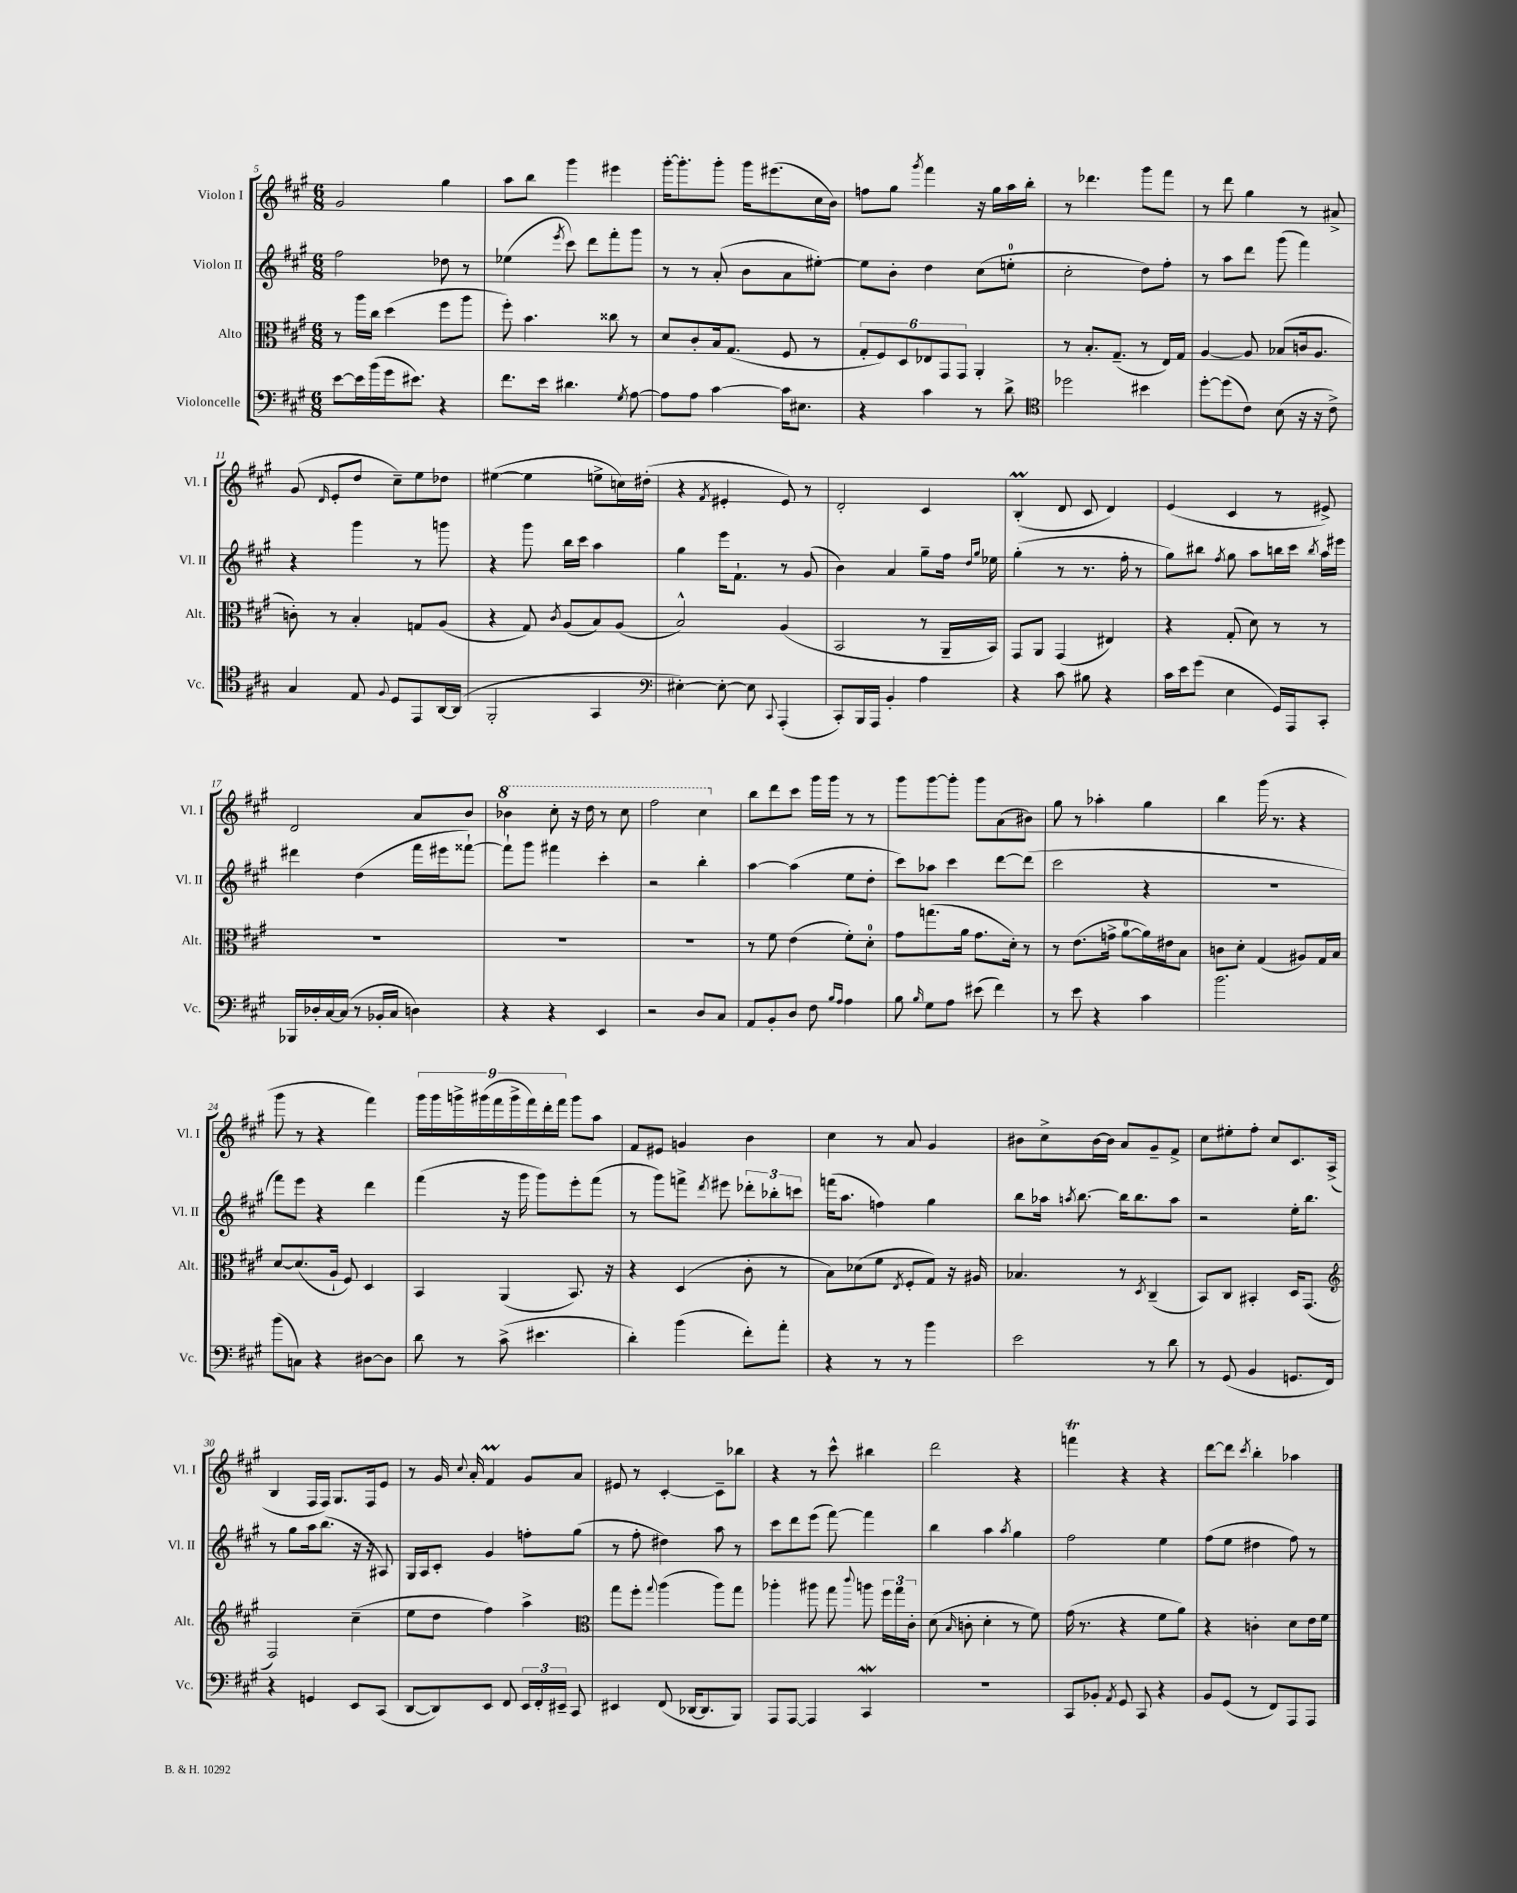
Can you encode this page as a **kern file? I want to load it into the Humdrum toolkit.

**kern	**kern	**kern	**kern
*staff4	*staff3	*staff2	*staff1
*clefF4	*clefC3	*clefG2	*clefG2
*k[f#c#g#]	*k[f#c#g#]	*k[f#c#g#]	*k[f#c#g#]
*M6/8	*M6/8	*M6/8	*M6/8
[8e	8r	2ff#	2g#
16e]	16aa	.	.
(16b	16cc#	.	.
16g#	(4dd	.	.
8.e#)	.	.	.
4r	8ff#	8dd-	4gg#
.	8aa	8r	.
=	=	=	=
8.f#	8ff#')	(4ee-	8aa
.	4.b	.	8bb
16e	.	.	.
.	.	8qeee	.
4.d#	.	8ccc#)	4ggg#
.	.	8ddd	.
.	8cc##	8fff#'	4eee#
8qG#	.	.	.
[8A	8r	8ggg#	.
=	=	=	=
8A]	8d	8r	[16ggg#'
.	.	.	8.ggg#']
8A	8c#'	8r	.
[4c#	16B	(8a'	8ggg#'
.	(8.G#	.	.
.	.	8b	16ggg#
.	.	.	(8.eee#
16c#]	8F#	8a	.
8.E#	.	.	.
.	8r	[8ee#')	16cc#
.	.	.	16b)
=	=	=	=
4r	12G#'	8ee#]	8ff
.	12F#)	.	.
.	.	8b'	8gg#
.	12D	.	.
.	.	.	8qggg#
4c#	12E-	4dd	4fff#
.	12GG#	.	.
.	12GG#	.	.
8r	4AA'	(8cc#	16r
.	.	.	16gg#
8d^	.	8ee'	16aa
.	.	.	16bb'
=	=	=	=
*clefC4	*	*	*
2dd-	8r	2cc#'	8r
.	8.B'	.	4.ddd-
.	(8.G#~	.	.
4b#	8r	8dd)	8ggg#
.	16E)	8ff#'	8fff#
.	16G#	.	.
=	=	=	=
[8dd'	[4A	8r	8r
(8dd]	.	8aa	8ddd
8c#)	8A]	8ddd	4gg#
(8B	(8B-	(8ggg#	.
16r	16c	4fff#)	8r
16r	8.A	.	.
8c#^)	.	.	8a#^
=	=	=	=
4G#	8c')	4r	(8g#
.	.	.	16qqd
.	8r	.	8e'
8E	4B'	4ggg#	8dd
8qqF#	.	.	.
8D	.	.	8cc#~)
8EE	8G	8r	8ee
[16AA	(8A	8ggg	8dd-
(16AA]	.	.	.
=	=	=	=
2FF#'	4r	4r	([4ee#
.	8G#)	8ggg#	4ee#]
.	8qc#	.	.
.	(8A	16bb	.
.	.	16ccc#	.
4GG#	8B)	4aa	8ee^
.	(8A	.	16cc)
.	.	.	(16dd#'
=	=	=	=
*clefF4	*	*	*
[4E#')	2B^^)	4gg#	4r
.	.	.	8qf#
8E#'_	.	16eee	4e#'
.	.	8.f#`	.
8E#]	.	.	.
8qqCC#	.	.	.
(4AAA'	(4A	8r	8e#)
.	.	(8g#	8r
=	=	=	=
8CC#')	2BB	4b)	2d'
16BBB	.	.	.
16AAA	.	.	.
4BB'	.	4a	.
4A	8r	8gg#~	4c#
.	16AA~	16ff#	.
.	.	16qqdd	.
.	.	16qqgg#	.
.	16BB)	16ee-	.
=	=	=	=
4r	8GG#	(4gg#'	(4B'
.	8AA	.	.
8c#	(4GG#	8r	8d
8B#	.	8.r	8c#
4r	4E#)	.	4d)
.	.	16ff#'	.
.	.	8r	.
=	=	=	=
16c#	4r	8gg#)	(4e
16e	.	.	.
(8g#	.	8bb#	.
.	.	8qff#	.
4E	(8G#'	8gg#	4c#
.	8d)	8aa	.
16GG#)	8r	16bb	8r
16AAA	.	16ccc#	.
.	.	8qbb	.
8CC#'	8r	16aa	8e#^)
.	.	16eee#	.
=	=	=	=
16BBB-	2.r	4ddd#	2d
16D-'	.	.	.
[16C#	.	.	.
(16C#]	.	.	.
8r	.	(4dd	.
16BB-'	.	.	.
16C#	.	.	.
4D)	.	16fff#	8a
.	.	16eee#	.
.	.	[8fff##`)	8b
=	=	=	=
4r	2.r	8fff##`]	4bb-
.	.	8ggg#	.
4r	.	4fff#	8ccc#'
.	.	.	16r
.	.	.	16ddd
4EE	.	4ccc#'	8r
.	.	.	8ccc#
=	=	=	=
2r	2.r	2r	2fff#
8D	.	4bb'	4ccc#
8C#	.	.	.
=	=	=	=
8AA	8r	[4aa	8bb
8BB'	8f#	.	8ddd
8D	(4e	(4aa]	8ccc#
8F#	.	.	16ggg#
.	.	.	16ggg#
16qqB	.	.	.
16qqA	.	.	.
4A	8f#')	8ee	8r
.	8d'	8dd'	8r
=	=	=	=
8B	8g#	8ccc#)	8ggg#
16qqB	.	.	.
8G#	(8.gg	8aa-	[8ggg#
8A	.	4ccc#	8ggg#']
.	16a	.	.
(8e#	8.g#	.	8ggg#
4f#)	.	[8ddd	(8a
.	16d')	.	.
.	8r	(8ddd]	8b#)
=	=	=	=
8r	8r	2ccc#	8gg#
8e	(8.e	.	8r
4r	.	.	4aa-'
.	16g^	.	.
.	[8a	.	.
4c#	16a])	4r	4gg#
.	16e#	.	.
.	8B	.	.
=	=	=	=
2.b	8c	2.r	4bb
.	8d'	.	.
.	(4G#	.	(16ggg#
.	.	.	8.r
.	8A#)	.	4r
.	16G#	.	.
.	16B	.	.
=	=	=	=
(8b	[8d	8fff#)	8ggg#
8C)	(8.d]	8eee	8r
4r	.	4r	4r
.	16A`	.	.
.	8F#)	.	.
[8D#	4D	4ddd	4fff#)
8D#]	.	.	.
=	=	=	=
8d	4BB	(4fff#	18ggg#
.	.	.	18ggg#
.	.	.	18ggg^
8r	.	.	.
.	.	.	(18ggg#
.	.	.	18fff#
(8c#^	(4AA	16r	.
.	.	.	18ggg#^
.	.	16ggg#	.
.	.	.	18fff#)
4.e#	.	8ggg#)	.
.	.	.	18ddd'
.	.	.	18fff#
.	8.BB)	8eee'	8ggg#
.	.	(8fff#	8aa
.	16r	.	.
=	=	=	=
4d')	4r	8r	8f#
.	.	8ggg#)	8e#
(4b	(4D	8fff^	4g
.	.	8qddd	.
.	.	8eee#	.
8f#')	8c#'	12ddd-'	4b
.	.	12bb-'	.
8a'	8r	.	.
.	.	12ccc	.
=	=	=	=
4r	8B)	(16fff	4cc#
.	.	8.aa	.
.	(8d-	.	.
8r	8f#	4ff)	8r
.	8qE	.	.
8r	8F#'	.	8a
4b	8G#)	4gg#	4g#
.	16r	.	.
.	16A#	.	.
=	=	=	=
2e	4.B-	8bb	8b#
.	.	16aa-	8cc#^
.	.	8qaa	.
.	.	[8.bb	.
.	.	.	[16b#
.	.	.	16b#]
.	8r	16bb]	8a
.	.	8.bb	.
.	8qD	.	.
8r	(4C#~	.	8g#~
8d	.	8aa	8f#^
=	=	=	=
8r	8BB)	2r	8cc#
(8GG#	8C#	.	8ee#'
4BB	4BB#'	.	8ff#'
.	.	.	8cc#
8.GG	16D	16ee'	8.c#
.	(8.GG#	8.bb	.
16FF#)	.	.	(16A^
=	=	=	=
*	*clefG2	*	*
4r	2F#)	8r	4B
.	.	8gg#	.
4GG	.	16aa	16F#
.	.	(8.bb	16F#)
.	.	.	8.G#
8EE	(4cc#~	16r	.
.	.	16r	16F#
(8CC#	.	8A#)	8e
=	=	=	=
[8DD	8ee	16G#	8r
.	.	16A	.
8DD])	8dd	8c#'	16g#
.	.	.	8qqcc#
.	.	.	16a'
8EE	4ff#)	4g#	4f#
8FF#	.	.	.
24EE	4aa^	8ff'	8g#
24FF#'	.	.	.
24EE#~	.	.	.
8CC#	.	(8gg#	8a
=	=	=	=
*	*clefC3	*	*
4EE#	8gg#	8r	8e#
.	8ff#'	8ff#'	8r
.	8qqgg#	.	.
(8FF#	(4aa	4dd#)	[4c#'
[16DD-	.	.	.
8.DD-]	.	.	.
.	8aa)	8aa	8c#~]
8BBB)	8gg#	8r	8bb-
=	=	=	=
8AAA	4aa-'	8ccc#	4r
[8AAA	.	8ddd	.
4AAA]	8aa#	(8eee	8r
.	8gg#	[8fff#)	8ccc#^^
.	8qqccc#	.	.
4CC#	8aa	4fff#]	4bb#
.	24ff#	.	.
.	24gg#	.	.
.	24c#'	.	.
=	=	=	=
2.r	(8d	4bb	2ddd
.	16qqB	.	.
.	8c'	.	.
.	4d'	4aa	.
.	.	8qaa	.
.	8r	4gg#	4r
.	8f#)	.	.
=	=	=	=
8CC#	(16g#	2ff#	4fff
.	8.r	.	.
8BB-'	.	.	.
8qAA	.	.	.
8GG#	4r	.	4r
8CC#	.	.	.
4r	8f#	4ee	4r
.	8a)	.	.
=	=	=	=
8BB	4r	(8ff#	[8ddd
(8GG#	.	8ee	8ddd]
.	.	.	8qccc#
8r	4c'	4dd#	4bb'
8FF#)	.	.	.
8AAA	8d	8ff#)	4aa-
8AAA	16e	8r	.
.	16f#	.	.
==	==	==	==
*-	*-	*-	*-
